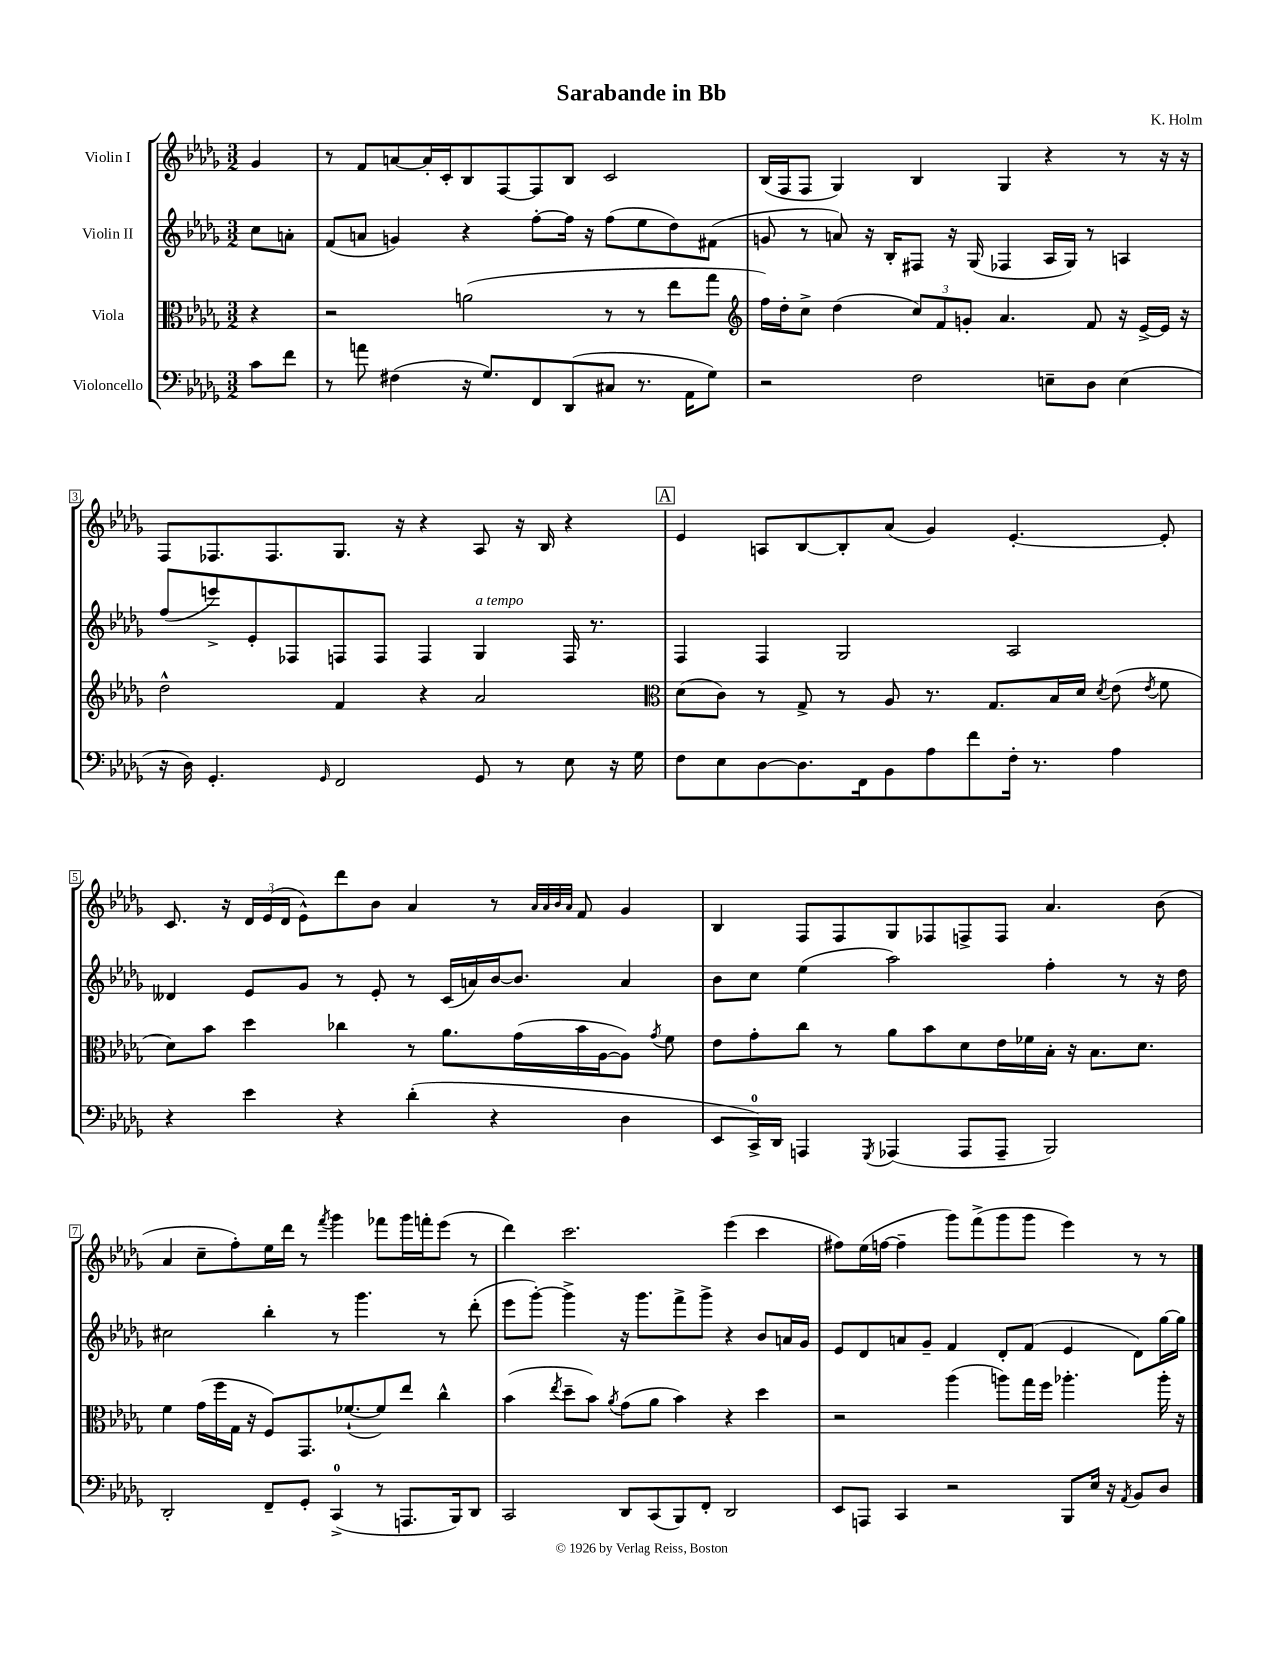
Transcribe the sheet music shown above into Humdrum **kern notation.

**kern	**kern	**kern	**kern
*part4	*part3	*part2	*part1
*staff4	*staff3	*staff2	*staff1
*I"Violoncello	*I"Viola	*I"Violin II	*I"Violin I
*clefF4	*clefC3	*clefG2	*clefG2
*k[b-e-a-d-g-]	*k[b-e-a-d-g-]	*k[b-e-a-d-g-]	*k[b-e-a-d-g-]
*M3/2	*M3/2	*M3/2	*M3/2
=	=	=	=
8c\L	4r	8cc\L	4g-/
8f\J	.	8an'\J	.
=1	=1	=1	=1
8r	2r	(8f/L	8r
8an\	.	8an/J	8f/L
(4F#X\	.	4gn/)	[8an/
.	.	.	16a'/L]
.	.	.	16c'/J
16r	(2an\	4r	8B-/
8.G-/L)	.	.	.
.	.	.	[8F/
8FF/	.	[8ff'\L	8F/]
(8DD-/	.	16ff\Jk]	8B-/J
.	.	16r	.
8C#X/J	8r	(8ff\L	2c/
8.r	8r	8ee-\	.
.	8ee-\L	8dd-\)	.
16AA-\KL	.	.	.
8G-\J)	8gg-\J	(8f#X\J	.
=2	=2	=2	=2
*	*clefG2	*	*
2r	16ff\LL)	8gn/	(16B-/LL
.	16dd-'\J	.	16F/J
.	8cc^\J	8r	8F/J
.	(4dd-\	8an/)	4G-/)
.	.	16r	.
.	.	16B-'/KL	.
2F\	12cc/L)	8F#X/J	4B-/
.	12f/	.	.
.	.	16r	.
.	12gn'/J	.	.
.	.	(16G-/	.
.	4.a-/	4F-X/	4G-/
8En~\L	.	16A-/LL	4r
.	.	16G-/JJ)	.
8D-\J	8f/	8r	.
(4E\	16r	4An/	8r
.	[16e-^/LL	.	.
.	16e-/JJ]	.	16r
.	16r	.	16r
!!LO:LB:g=z
=3	=3	=3	=3
16r	2dd-^^\	(8ff/L	8F/L
16D-\)	.	.	.
4.GG-'/	.	8eeen^/)	8.F-X/
.	.	8e-'/	.
.	.	.	8.F-/
.	.	8F-X/	.
16qqGG-/	.	.	.
2FF/	4f/	8Fn/	8.G-/J
.	.	8F/J	.
.	.	.	16r
.	4r	4F/	4r
!	!	!LO:TX:a:i:t=a tempo	!
8GG-/	2a-/	4G-/	8A-/
8r	.	.	16r
.	.	.	16B-/
8E-\	.	16F/	4r
.	.	8.r	.
16r	.	.	.
16G-\	.	.	.
!!LO:REH:place=s1:t=A
=4	=4	=4	=4
*	*clefC3	*	*
8F\L	(8d-\L	4F/	4e-/
8E-\	8c\J)	.	.
[8D-\	8r	4F/	8An/L
8.D-\]	8G-^/	.	[8B-/
.	8r	2G-/	8B-'/]
16FF\k	.	.	.
8BB-\	8A-/	.	(8a-/J
8A-\	8.r	.	4g-/)
8f\	.	.	.
.	8.G-/L	.	.
16F'\Jk	.	2A-/	[4.e-'/
8.r	.	.	.
.	16B-/L	.	.
.	16d-/JJ	.	.
.	8qd-/	.	.
4A-\	(8e-\	.	.
.	8qe-/	.	.
.	8f\	.	8e-'/]
!!LO:LB:g=z
=5	=5	=5	=5
4r	8d-\L)	4d--X/	8.c/
.	8b-\J	.	.
.	.	.	16r
4e-\	4dd-\	8e-/L	24d-/LL
.	.	.	(24e-/
.	.	.	24d-/JJ
.	.	8g-/J	8e-^^\L)
4r	4cc-X\	8r	8ddd-\
.	.	8e-'/	8b-\J
(4d-'\	8r	8r	4a-/
.	8.a-\L	(16c/LL	.
.	.	16an/)	.
4r	.	[16b-/J	8r
.	(16g-\L	8.b-/J]	.
.	.	.	32qqa-/LLL
.	.	.	32qqa-/
.	.	.	32qqb-/
.	.	.	32qqa-/JJJ
.	16b-\	.	8f/
.	[16A-\J	.	.
4D-\	8A-\J])	4a/	4g-/
.	8qg-/	.	.
.	8f\	.	.
=6	=6	=6	=6
8EE-/L	8e-\L	8b-\L	4B-/
16CC^/L)	8g-'\	8cc\J	.
16DD-/JJ	.	.	.
4AAAn/	8cc\J	(4ee-\	8F/L
.	8r	.	8F/
8qGGG-/	.	.	.
(4AAA-X/	8a-\L	2aa-\)	8G-/
.	8b-\	.	8F-X/
8AAA-/L	8d-\	.	8Fn^/
8AAA-~/J	16e-\L	.	8F/J
.	16f-X\	.	.
2BBB-/)	16B-'\JJ	4ff'\	4.a-/
.	16r	.	.
.	8.B-\L	.	.
.	.	8r	.
.	8.d-\J	.	.
.	.	16r	(8b-\
.	.	16dd-\	.
!!LO:LB:g=z
=7	=7	=7	=7
2DD-'/	4f\	2cc#X\	4a-/
.	(16g-\LL	.	8cc~\L
.	16ff\	.	.
.	16G-\JJ	.	8ff'\)
.	16r	.	.
8FF~/L	8F/L)	4bb-'\	16ee-\L
.	.	.	16ddd-\JJ
8GG-'/J	8.GG-/	.	8r
.	.	.	8qfff/
(4CC^/	.	8r	4ggg-\
.	([8.f-X`/	.	.
.	.	4.ggg-\	.
8r	8f-/])	.	8fff-X\L
8.AAAn/L	8ee-/J	.	16ggg-\L
.	.	.	16fffn'\J
.	4cc^^\	8r	(8eee-\J
16BBB-/k)	.	.	.
8DD-/J	.	(8ddd-'\	8r
=8	=8	=8	=8
2CC/	(4b-\	8eee-\L	4ddd-\)
.	.	[8ggg-'\J)	.
.	8qee-/	.	.
.	8dd-~\L	4ggg-^\]	2.ccc\
.	8b-\J)	.	.
.	8qa-/	.	.
8DD-/L	(8g-\L	16r	.
.	.	8.ggg-\L	.
(8CC/	8a-\J	.	.
8BBB-/)	4b-\)	8fff^\	.
8FF'/J	.	8ggg-^\J	.
2DD-/	4r	4r	(4eee-\
.	4dd-\	8b-/L	4ccc\
.	.	16an/L	.
.	.	16g-/JJ	.
=9	=9	=9	=9
8EE-/L	2r	8e-/L	8ff#X\L)
8AAAn/J	.	8d-/	(16ee-\L
.	.	.	[16ffn\JJ
4CC/	.	8an/	4ff~\]
.	.	8g-~/J	.
2r	(4aa-\	4f/	8ggg-\L)
.	.	.	(8fff^\
.	8aan\L)	8d-'/L	8ggg-\
.	16gg-\L	(8f/J	8ggg-\J
.	16ff\JJ	.	.
8BBB-/L	4.aa-X'\	4e-/	4eee-\)
16E-/Jk	.	.	.
16r	.	.	.
8qAA-/	.	.	.
8BB-/L	.	8d-\L)	8r
8D-/J	16aa-'\	[16gg-\L	8r
.	16r	16gg-\JJ]	.
==	==	==	==
*-	*-	*-	*-
